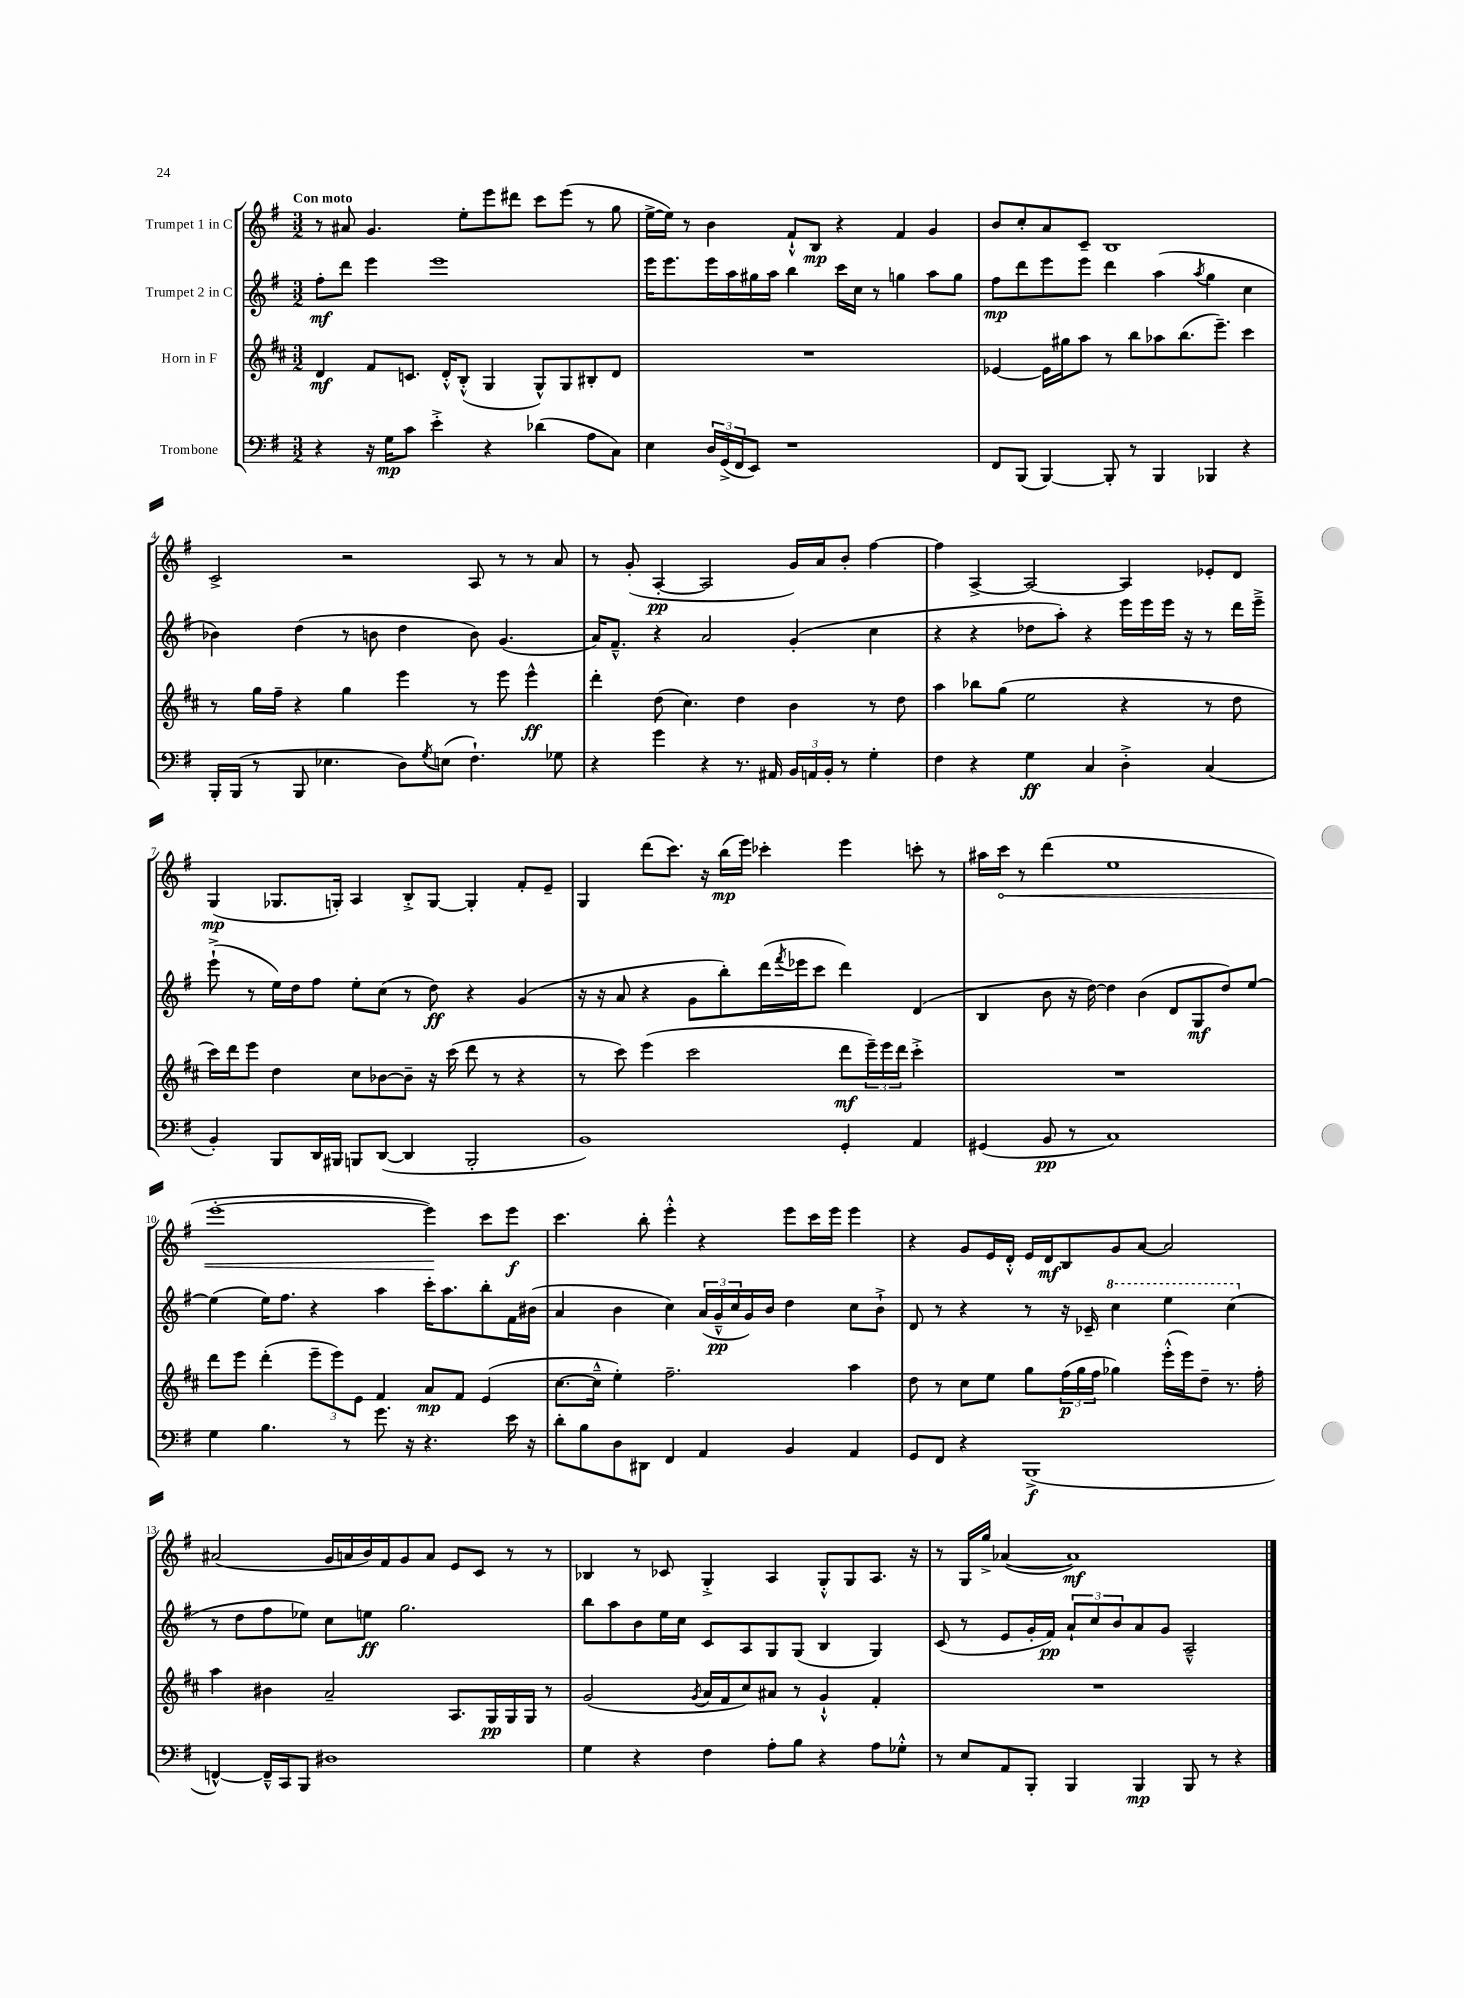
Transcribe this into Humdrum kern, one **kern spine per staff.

**kern	**dynam	**kern	**dynam	**kern	**dynam	**kern	**dynam
*part4	*part4	*part3	*part3	*part2	*part2	*part1	*part1
*staff4	*staff4	*staff3	*staff3	*staff2	*staff2	*staff1	*staff1
*I"Trombone	*	*I"Horn in F	*	*I"Trumpet 2 in C	*	*I"Trumpet 1 in C	*
*clefF4	*	*clefG2	*	*clefG2	*	*clefG2	*
*k[f#]	*	*k[f#c#]	*	*k[f#]	*	*k[f#]	*
*M3/2	*	*M3/2	*	*M3/2	*	*M3/2	*
=1	=1	=1	=1	=1	=1	=1	=1
!	!	!	!	!	!	!LO:TX:a:B:t=Con moto	!
4r	.	4d/	mf	8ff#'\L	mf	8r	.
.	.	.	.	8ddd\J	.	8a#X/	.
16r	.	8f#/L	.	4eee\	.	4.g/	.
16G\KL	mp	.	.	.	.	.	.
8c\J	.	8.cn/J	.	.	.	.	.
4e'^\	.	.	.	1eee	.	.	.
.	.	16d'^^/KL	.	.	.	.	.
.	.	(8B'^^/J	.	.	.	8ee'\L	.
4r	.	4G/	.	.	.	8eee\	.
.	.	.	.	.	.	8ddd#X\J	.
(4d-X\	.	8G^^/L)	.	.	.	8ccc\L	.
.	.	8G/	.	.	.	(8eee\J	.
8A\L	.	8B#X'/	.	.	.	8r	.
8C\J)	.	8d/J	.	.	.	8gg\	.
=2	=2	=2	=2	=2	=2	=2	=2
4E\	.	1.r	.	16eee\KL	.	[16ee^\LL	.
.	.	.	.	8.eee\	.	16ee\JJ])	.
.	.	.	.	.	.	8r	.
24D/LL	.	.	.	16eee\L	.	4b\	.
(24GG^/	.	.	.	.	.	.	.
.	.	.	.	16aa\	.	.	.
24FF#/J	.	.	.	.	.	.	.
8EE/J)	.	.	.	16gg#X\	.	.	.
.	.	.	.	16aa\JJ	.	.	.
1r	.	.	.	4bb\	.	8f#`^^/L	.
.	.	.	.	.	.	8B/J	mp
.	.	.	.	16ccc\LL	.	4r	.
.	.	.	.	16cc\JJ	.	.	.
.	.	.	.	8r	.	.	.
.	.	.	.	4ggn\	.	4f#/	.
.	.	.	.	8aa\L	.	4g/	.
.	.	.	.	8gg\J	.	.	.
=3	=3	=3	=3	=3	=3	=3	=3
8FF#/L	.	[4e-X/	.	8ff#\L	mp	8b/L	.
(8BBB/J	.	.	.	8ddd\	.	8cc'/	.
[4BBB/)	.	16e-\LL]	.	8eee\	.	8a/	.
.	.	16gg#X\J	.	.	.	.	.
.	.	8aa\J	.	8eee\J	.	8c~/J	.
8BBB'/]	.	8r	.	4ddd\	.	1B	.
8r	.	8bb\L	.	.	.	.	.
4BBB/	.	8aa-X\	.	(4aa\	.	.	.
.	.	(8.bb\	.	.	.	.	.
.	.	.	.	8qaa/	.	.	.
4BBB-X/	.	.	.	4gg\	.	.	.
.	.	8.eee~\J)	.	.	.	.	.
4r	.	4ccc#\	.	4cc\	.	.	.
!!LO:LB:g=z
=4	=4	=4	=4	=4	=4	=4	=4
16BBB'/LL	.	8r	.	4b-X\)	.	2c^/	.
(16BBB/JJ	.	.	.	.	.	.	.
8r	.	16gg\LL	.	.	.	.	.
.	.	16ff#~\JJ	.	.	.	.	.
8BBB/	.	4r	.	(4dd\	.	.	.
4.E-X\	.	.	.	.	.	.	.
.	.	4gg\	.	8r	.	2r	.
.	.	.	.	8bn\	.	.	.
8D\L)	.	4eee\	.	4dd\	.	.	.
8qG/	.	.	.	.	.	.	.
(8En\J	.	.	.	.	.	.	.
4.F#`\)	.	8r	.	8b\)	.	8A/	.
.	.	8eee\	.	(4.g/	.	8r	.
.	.	4eee^^\	ff	.	.	8r	.
8G-X\	.	.	.	.	.	8a/	.
=5	=5	=5	=5	=5	=5	=5	=5
4r	.	4ddd'\	.	16a/KL)	.	8r	.
.	.	.	.	8.f#~^^/J	.	.	.
.	.	.	.	.	.	(8g'/	.
4g\	.	(8dd\	.	4r	.	[4A'/	pp
.	.	4.cc#\)	.	.	.	.	.
4r	.	.	.	2a/	.	2A/]	.
8.r	.	4dd\	.	.	.	.	.
16AA#X/	.	.	.	.	.	.	.
24BB/LL	.	4b\	.	(4g'/	.	16g/LL)	.
24AAn/	.	.	.	.	.	.	.
.	.	.	.	.	.	16a/J	.
24BB'/JJ	.	.	.	.	.	.	.
8r	.	.	.	.	.	8b'/J	.
4G'\	.	8r	.	4cc\	.	[4ff#\	.
.	.	8dd\	.	.	.	.	.
=6	=6	=6	=6	=6	=6	=6	=6
4F#\	.	4aa\	.	4r	.	4ff#\]	.
4r	.	8bb-X\L	.	4r	.	[4A^/	.
.	.	(8gg\J	.	.	.	.	.
4G\	ff	2ee\	.	8dd-X\L	.	2A/_	.
.	.	.	.	8aa'\J)	.	.	.
4C/	.	.	.	4r	.	.	.
4D'^\	.	4r	.	16eee\LL	.	4A/]	.
.	.	.	.	16eee\	.	.	.
.	.	.	.	16eee\JJ	.	.	.
.	.	.	.	16r	.	.	.
(4C/	.	8r	.	8r	.	8e-X'/L	.
.	.	8dd\	.	16ddd\LL	.	8d/J	.
.	.	.	.	16eee~^\JJ	.	.	.
!!LO:LB:g=z
=7	=7	=7	=7	=7	=7	=7	=7
4BB'/)	.	16ccc#\LL)	.	(8eee`^\	.	(4G/	mp
.	.	16ddd\J	.	.	.	.	.
.	.	8eee\J	.	8r	.	.	.
8BBB/L	.	4dd\	.	16ee\LL)	.	8.G-X/L	.
.	.	.	.	16dd\J	.	.	.
16DD/L	.	.	.	8ff#\J	.	.	.
16BBB#X/JJ	.	.	.	.	.	16Gn'/Jk)	.
8BBBn/L	.	8cc#\L	.	8ee'\L	.	4A/	.
([8DD/J	.	[8b-X\	.	(8cc\J	.	.	.
4DD/]	.	8b-~\J]	.	8r	.	8B'^/L	.
.	.	16r	.	8dd\)	ff	[8G/J	.
.	.	(16ccc#\	.	.	.	.	.
2BBB'/	.	8ddd\	.	4r	.	4G'/]	.
.	.	8r	.	.	.	.	.
.	.	4r	.	(4g/	.	8f#'/L	.
.	.	.	.	.	.	8e~/J	.
=8	=8	=8	=8	=8	=8	=8	=8
1BB)	.	8r	.	16r	.	4G/	.
.	.	.	.	16r	.	.	.
.	.	8ccc#\)	.	8a/	.	.	.
.	.	(4eee\	.	4r	.	(8ddd\L	.
.	.	.	.	.	.	8.ccc\J)	.
.	.	2ccc#\	.	8g\L	.	.	.
.	.	.	.	.	.	16r	.
.	.	.	.	8bb'\)	.	(16bb\LL	mp
.	.	.	.	.	.	16eee\JJ)	.
.	.	.	.	(16ddd\L	.	4ccc-X'\	.
.	.	.	.	8qfff#/	.	.	.
.	.	.	.	16eee-X\J	.	.	.
.	.	.	.	8ccc\J	.	.	.
4GG'/	.	8ddd\L	mf	4ddd\)	.	4eee\	.
.	.	24eee~\L)	.	.	.	.	.
.	.	24eee\	.	.	.	.	.
.	.	24ddd\JJ	.	.	.	.	.
4AA/	.	4ccc#'^\	.	(4d/	.	8cccn'\	.
.	.	.	.	.	.	8r	.
=9	=9	=9	=9	=9	=9	=9	=9
(4GG#X/	.	1.r	.	4B/	.	16aa#X\LL	.
!	!	!	!	!	!	!	!LO:HP:b
.	.	.	.	.	.	16ccc\JJ	<
.	.	.	.	.	.	8r	.
8BB/	pp	.	.	8b\	.	(4ddd\	.
8r	.	.	.	16r	.	.	.
.	.	.	.	[16dd\)	.	.	.
1C)	.	.	.	4dd\]	.	1ee	.
.	.	.	.	(4b\	.	.	.
.	.	.	.	8d/L	.	.	.
.	.	.	.	8G/	mf	.	.
.	.	.	.	8dd/)	.	.	.
.	.	.	.	[8ee/J	.	.	.
!!LO:LB:g=z
=10	=10	=10	=10	=10	=10	=10	=10
4G\	.	8ddd\L	.	(4ee\]	.	[1eee'	.
.	.	8eee\J	.	.	.	.	.
4.B\	.	(4ddd'\	.	16ee\KL)	.	.	.
.	.	.	.	8.ff#\J	.	.	.
.	.	12eee~\L	.	4r	.	.	.
.	.	12eee\)	.	.	.	.	.
8r	.	.	.	.	.	.	.
.	.	12e\J	.	.	.	.	.
8.g\	.	4f#/	.	4aa\	.	.	.
16r	.	.	.	.	.	.	.
4.r	.	8a/L	mp	16ccc'\KL	.	4eee\])	.
.	.	.	.	8.aa\	.	.	.
.	.	8f#/J	.	.	.	.	.
.	.	(4e/	.	8bb'\	.	8ccc\L	[
16e\	.	.	.	16f#\L	.	8eee\J	f
16r	.	.	.	(16b#X\JJ	.	.	.
=11	=11	=11	=11	=11	=11	=11	=11
8d'\L	.	[8.cc#\L	.	4a/	.	4.ccc\	.
8B\	.	.	.	.	.	.	.
.	.	16cc#~^^\Jk]	.	.	.	.	.
8D\	.	4ee'\)	.	4b\	.	.	.
8DD#X\J	.	.	.	.	.	8bb'\	.
4FF#/	.	2.ff#~\	.	4cc\)	.	4eee'^^\	.
4AA/	.	.	.	(24a/LL	.	4r	.
.	.	.	.	24g~^^/	pp	.	.
.	.	.	.	24cc/	.	.	.
.	.	.	.	16g/)	.	.	.
.	.	.	.	16b/JJ	.	.	.
4BB/	.	.	.	4dd\	.	8eee\L	.
.	.	.	.	.	.	16ccc\L	.
.	.	.	.	.	.	16eee\JJ	.
4AA/	.	4aa\	.	8cc\L	.	4eee\	.
.	.	.	.	8b`^\J	.	.	.
=12	=12	=12	=12	=12	=12	=12	=12
8GG/L	.	8dd\	.	8d/	.	4r	.
8FF#/J	.	8r	.	8r	.	.	.
4r	.	8cc#\L	.	4r	.	8g/L	.
.	.	8ee\J	.	.	.	16e/L	.
.	.	.	.	.	.	16d'^^/JJ	.
(1BBB^	f	8gg\L	.	8r	.	16e/LL	.
.	.	.	.	.	.	16d/J	mf
.	.	(24ff#\L	p	16r	.	8B/	.
.	.	24gg\	.	.	.	.	.
.	.	.	.	16c-X~/	.	.	.
.	.	24ff#\JJ	.	.	.	.	.
*	*	*	*	*8va	*	*	*
.	.	4gg-X\)	.	4ccc\	.	8g/	.
.	.	.	.	.	.	[8a/J	.
.	.	(16eee'^^\LL	.	4eee\	.	2a/]	.
.	.	16eee\J)	.	.	.	.	.
.	.	8dd~\J	.	.	.	.	.
.	.	8.r	.	(4ccc\	.	.	.
.	.	16ff#'\	.	.	.	.	.
!!LO:LB:g=z
=13	=13	=13	=13	=13	=13	=13	=13
*	*	*	*	*X8va	*	*	*
[4FFn^^/)	.	4aa\	.	8r	.	(2a#X/	.
.	.	.	.	8dd\L	.	.	.
16FF~^^/LL]	.	4b#X\	.	8ff#\	.	.	.
16CC/J	.	.	.	.	.	.	.
8BBB/J	.	.	.	8ee-X\J)	.	.	.
1D#X	.	2a~/	.	8cc\L	.	16g/LL	.
.	.	.	.	.	.	16an/	.
.	.	.	.	8een\J	ff	16b/)	.
.	.	.	.	.	.	16f#/J	.
.	.	.	.	2.gg\	.	8g/	.
.	.	.	.	.	.	8a/J	.
.	.	8.A/L	.	.	.	8e/L	.
.	.	.	.	.	.	8c/J	.
.	.	16G/L	pp	.	.	.	.
.	.	16G/	.	.	.	8r	.
.	.	16G/JJ	.	.	.	.	.
.	.	8r	.	.	.	8r	.
=14	=14	=14	=14	=14	=14	=14	=14
4G\	.	(2g/	.	8bb\L	.	4B-X/	.
.	.	.	.	8aa\	.	.	.
4r	.	.	.	8b\	.	8r	.
.	.	.	.	16ee\L	.	8c-X/	.
.	.	.	.	16cc\JJ	.	.	.
.	.	8qg/	.	.	.	.	.
4F#\	.	16a/LL	.	8c/L	.	4G'^/	.
.	.	16f#/J	.	.	.	.	.
.	.	8cc#/)	.	8A/	.	.	.
8A'\L	.	8a#X/J	.	8G/	.	4A/	.
8B\J	.	8r	.	(8G/J	.	.	.
4r	.	4g`^^/	.	4B/	.	8G'^^/L	.
.	.	.	.	.	.	8G/	.
8A\L	.	4f#'/	.	4G/)	.	8.A/J	.
8G-X'^^\J	.	.	.	.	.	.	.
.	.	.	.	.	.	16r	.
=15	=15	=15	=15	=15	=15	=15	=15
8r	.	1.r	.	(8c/	.	8r	.
8E/L	.	.	.	8r	.	16G/LL	.
.	.	.	.	.	.	16gg^/JJ	.
8AA/	.	.	.	8e/L	.	([4a-X/	.
8BBB'/J	.	.	.	16g'/L	.	.	.
.	.	.	.	16f#/JJ)	pp	.	.
4BBB/	.	.	.	12a`/L	.	1a-])	mf
.	.	.	.	12cc/	.	.	.
.	.	.	.	12b/	.	.	.
4BBB/	mp	.	.	8a/	.	.	.
.	.	.	.	8g/J	.	.	.
8BBB/	.	.	.	2A~^^/	.	.	.
8r	.	.	.	.	.	.	.
4r	.	.	.	.	.	.	.
==	==	==	==	==	==	==	==
*-	*-	*-	*-	*-	*-	*-	*-
